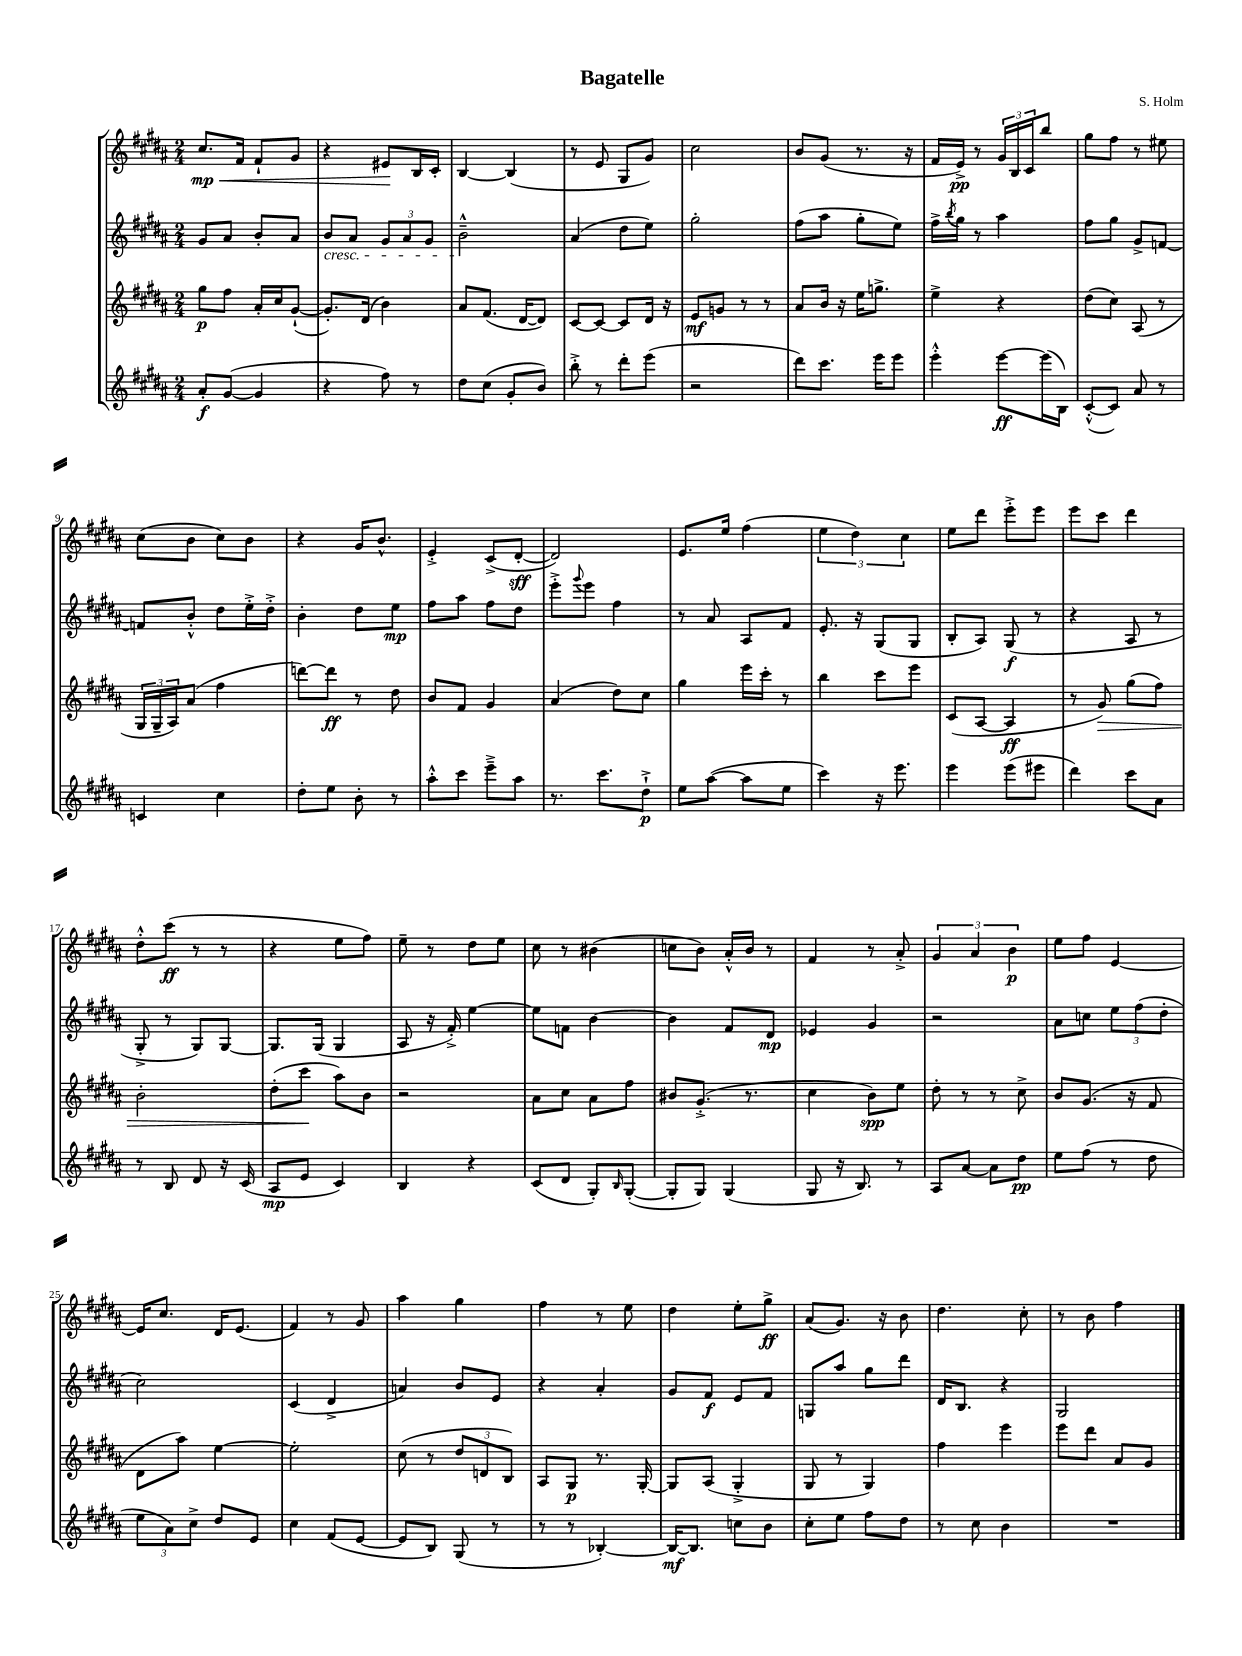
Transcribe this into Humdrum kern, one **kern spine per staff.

**kern	**dynam	**kern	**dynam	**kern	**dynam	**kern	**dynam
*part4	*part4	*part3	*part3	*part2	*part2	*part1	*part1
*staff4	*staff4	*staff3	*staff3	*staff2	*staff2	*staff1	*staff1
*clefG2	*	*clefG2	*	*clefG2	*	*clefG2	*
*k[f#c#g#d#a#]	*	*k[f#c#g#d#a#]	*	*k[f#c#g#d#a#]	*	*k[f#c#g#d#a#]	*
*M2/4	*	*M2/4	*	*M2/4	*	*M2/4	*
=1	=1	=1	=1	=1	=1	=1	=1
!	!	!	!	!	!	!	!LO:HP:b
8a#'/L	f	8gg#\L	p	8g#/L	.	8.cc#/L	< mp
([8g#/J	.	8ff#\J	.	8a#/J	.	.	.
.	.	.	.	.	.	16f#/Jk	.
4g#/]	.	16a#'/LL	.	8b'/L	.	8f#`/L	.
.	.	16cc#/J	.	.	.	.	.
.	.	([8g#`/J	.	8a#/J	.	8g#/J	.
=2	=2	=2	=2	=2	=2	=2	=2
!	!	!	!	!LO:TX:b:i:t=cresc.	!	!	!
4r	.	8.g#'/L])	.	8b/L	.	4r	.
.	.	.	.	8a#/J	.	.	.
.	.	(16d#/Jk	.	.	.	.	.
8ff#\)	.	4b\)	.	12g#/L	.	8e#X/L	.
.	.	.	.	12a#/	.	.	.
8r	.	.	.	.	.	16B/L	[
.	.	.	.	12g#/J	.	.	.
.	.	.	.	.	.	16c#'/JJ	.
=3	=3	=3	=3	=3	=3	=3	=3
8dd#\L	.	8a#/L	.	2b~^^\	.	[4B/	.
(8cc#\J	.	(8.f#/J	.	.	.	.	.
8g#'/L	.	.	.	.	.	(4B/]	.
.	.	[16d#/KL	.	.	.	.	.
8b/J)	.	8d#/J])	.	.	.	.	.
=4	=4	=4	=4	=4	=4	=4	=4
8bb'^\	.	[8c#/L	.	(4a#/	.	8r	.
8r	.	8c#/J_	.	.	.	8e/	.
8ddd#'\L	.	8c#/L]	.	8dd#\L	.	8G#/L	.
(8eee\J	.	16d#/Jk	.	8ee\J)	.	8g#/J)	.
.	.	16r	.	.	.	.	.
=5	=5	=5	=5	=5	=5	=5	=5
2r	.	8e/L	mf	2gg#'\	.	2cc#\	.
.	.	8gn/J	.	.	.	.	.
.	.	8r	.	.	.	.	.
.	.	8r	.	.	.	.	.
=6	=6	=6	=6	=6	=6	=6	=6
8ddd#\L)	.	8a#/L	.	(8ff#\L	.	8b/L	.
8.ccc#\J	.	16b/Jk	.	8aa#\J	.	(8g#/J	.
.	.	16r	.	.	.	.	.
.	.	16ee\KL	.	8gg#'\L	.	8.r	.
16eee\KL	.	8.ggn^\J	.	.	.	.	.
8eee\J	.	.	.	8ee\J)	.	.	.
.	.	.	.	.	.	16r	.
=7	=7	=7	=7	=7	=7	=7	=7
4eee'^^\	.	4ee^\	.	16ff#^\LL	.	16f#/LL	.
.	.	.	.	8qbb/	.	.	.
.	.	.	.	16gg#\JJ	.	16e^/JJ)	pp
.	.	.	.	8r	.	8r	.
[8eee\L	ff	4r	.	4aa#\	.	24g#/LL	.
.	.	.	.	.	.	24B/	.
.	.	.	.	.	.	24c#/J	.
(16eee\L]	.	.	.	.	.	8bb/J	.
16B\JJ)	.	.	.	.	.	.	.
=8	=8	=8	=8	=8	=8	=8	=8
([8c#'^^/L	.	(8dd#\L	.	8ff#\L	.	8gg#\L	.
8c#/J])	.	8cc#\J)	.	8gg#\J	.	8ff#\J	.
8a#/	.	(8A#/	.	8g#^/L	.	8r	.
8r	.	8r	.	[8fn/J	.	8ee#X\	.
!!LO:LB:g=z
=9	=9	=9	=9	=9	=9	=9	=9
4cn/	.	24G#/LL	.	8fn/L]	.	(8cc#\L	.
.	.	24G#~/	.	.	.	.	.
.	.	24A#/J)	.	.	.	.	.
.	.	(8a#/J	.	8b'^^/J	.	8b\J	.
4cc#\	.	4ff#\	.	8dd#\L	.	8cc#\L)	.
.	.	.	.	16ee'^\L	.	8b\J	.
.	.	.	.	16dd#'^\JJ	.	.	.
=10	=10	=10	=10	=10	=10	=10	=10
8dd#'\L	.	[8dddn\L)	.	4b'\	.	4r	.
8ee\J	.	8ddd\J]	ff	.	.	.	.
8b'\	.	8r	.	8dd#\L	.	16g#/KL	.
.	.	.	.	.	.	8.b^^/J	.
8r	.	8dd#\	.	8ee\J	mp	.	.
=11	=11	=11	=11	=11	=11	=11	=11
8aa#'^^\L	.	8b/L	.	8ff#\L	.	4e'^/	.
8ccc#\J	.	8f#/J	.	8aa#\J	.	.	.
8eee~^\L	.	4g#/	.	8ff#\L	.	(8c#^/L	.
8aa#\J	.	.	.	8dd#\J	.	[8d#'/J	sff
=12	=12	=12	=12	=12	=12	=12	=12
8.r	.	(4a#/	.	8eee'^\L	.	2d#/])	.
.	.	.	.	8qqggg#/	.	.	.
.	.	.	.	8eee\J	.	.	.
8.ccc#\L	.	.	.	.	.	.	.
.	.	8dd#\L)	.	4ff#\	.	.	.
8dd#`^\J	p	8cc#\J	.	.	.	.	.
=13	=13	=13	=13	=13	=13	=13	=13
8ee\L	.	4gg#\	.	8r	.	8.e/L	.
([8aa#\J	.	.	.	8a#/	.	.	.
.	.	.	.	.	.	16ee/Jk	.
8aa#\L]	.	16eee\LL	.	8A#/L	.	(4ff#\	.
.	.	16ccc#'\JJ	.	.	.	.	.
8ee\J	.	8r	.	8f#/J	.	.	.
=14	=14	=14	=14	=14	=14	=14	=14
4ccc#\)	.	4bb\	.	8.e'/	.	6ee\	.
.	.	.	.	.	.	6dd#\)	.
.	.	.	.	16r	.	.	.
16r	.	8ccc#\L	.	(8G#/L	.	.	.
8.eee\	.	.	.	.	.	.	.
.	.	.	.	.	.	6cc#\	.
.	.	8eee\J	.	8G#/J	.	.	.
=15	=15	=15	=15	=15	=15	=15	=15
4eee\	.	(8c#/L	.	8B'/L	.	8ee\L	.
.	.	[8A#/J	.	8A#/J)	.	8ddd#\J	.
(8eee\L	.	4A#/]	ff	(8G#/	f	8eee'^\L	.
8eee#X\J	.	.	.	8r	.	8eee\J	.
=16	=16	=16	=16	=16	=16	=16	=16
4ddd#\)	.	8r	.	4r	.	8eee\L	.
!	!	!	!LO:HP:b	!	!	!	!
.	.	8g#/)	>	.	.	8ccc#\J	.
8ccc#\L	.	(8gg#\L	.	8A#/	.	4ddd#\	.
8a#\J	.	8ff#\J)	.	8r	.	.	.
!!LO:LB:g=z
=17	=17	=17	=17	=17	=17	=17	=17
8r	.	2b'\	.	8G#'^/	.	8dd#'^^\L	.
8B/	.	.	.	8r	.	(8ccc#\J	ff
8d#/	.	.	.	8G#/L)	.	8r	.
16r	.	.	.	[8G#/J	.	8r	.
(16c#/	.	.	.	.	.	.	.
=18	=18	=18	=18	=18	=18	=18	=18
8A#/L	mp	(8dd#'\L	.	8.G#/L]	.	4r	.
8e/J	.	8ccc#\J	.	.	.	.	.
.	.	.	.	(16G#/Jk	.	.	.
4c#/)	.	8aa#\L)	]	4G#/	.	8ee\L	.
.	.	8b\J	.	.	.	8ff#\J)	.
=19	=19	=19	=19	=19	=19	=19	=19
4B/	.	2r	.	8A#/	.	8ee~\	.
.	.	.	.	16r	.	8r	.
.	.	.	.	16f#'^/)	.	.	.
4r	.	.	.	[4ee\	.	8dd#\L	.
.	.	.	.	.	.	8ee\J	.
=20	=20	=20	=20	=20	=20	=20	=20
(8c#/L	.	8a#\L	.	8ee\L]	.	8cc#\	.
8d#/J	.	8cc#\J	.	8fn\J	.	8r	.
8G#'/L)	.	8a#\L	.	[4b\	.	(4b#X\	.
16qqB/	.	.	.	.	.	.	.
([8G#'/J	.	8ff#\J	.	.	.	.	.
=21	=21	=21	=21	=21	=21	=21	=21
8G#'/L]	.	8b#X/L	.	4b\]	.	8ccn\L	.
8G#/J)	.	(8.g#'^/J	.	.	.	8b\J)	.
(4G#/	.	.	.	8f#/L	.	16a#'^^/LL	.
.	.	8.r	.	.	.	16b/JJ	.
.	.	.	.	8d#/J	mp	8r	.
=22	=22	=22	=22	=22	=22	=22	=22
8G#/	.	4cc#\	.	4e-X/	.	4f#/	.
16r	.	.	.	.	.	.	.
8.B/)	.	.	.	.	.	.	.
.	.	8b\L)	spp	4g#/	.	8r	.
8r	.	8ee\J	.	.	.	8a#'^/	.
=23	=23	=23	=23	=23	=23	=23	=23
8A#/L	.	8dd#'\	.	2r	.	6g#/	.
[8a#/J	.	8r	.	.	.	.	.
.	.	.	.	.	.	6a#/	.
8a#\L]	.	8r	.	.	.	.	.
.	.	.	.	.	.	6b\	p
8dd#\J	pp	8cc#^\	.	.	.	.	.
=24	=24	=24	=24	=24	=24	=24	=24
8ee\L	.	8b/L	.	8a#\L	.	8ee\L	.
(8ff#\J	.	(8.g#/J	.	8ccn\J	.	8ff#\J	.
8r	.	.	.	12ee\L	.	[4e/	.
.	.	16r	.	.	.	.	.
.	.	.	.	(12ff#\	.	.	.
8dd#\	.	8f#/	.	.	.	.	.
.	.	.	.	12dd#'\J	.	.	.
!!LO:LB:g=z
=25	=25	=25	=25	=25	=25	=25	=25
12ee\L	.	8d#\L	.	2cc#\)	.	16e/KL]	.
.	.	.	.	.	.	8.cc#/J	.
12a#\)	.	.	.	.	.	.	.
.	.	8aa#\J)	.	.	.	.	.
12cc#^\J	.	.	.	.	.	.	.
8dd#/L	.	[4ee\	.	.	.	16d#/KL	.
.	.	.	.	.	.	(8.e/J	.
8e/J	.	.	.	.	.	.	.
=26	=26	=26	=26	=26	=26	=26	=26
4cc#\	.	2ee'\]	.	(4c#/	.	4f#/)	.
(8f#/L	.	.	.	4d#^/	.	8r	.
[8e/J	.	.	.	.	.	8g#/	.
=27	=27	=27	=27	=27	=27	=27	=27
8e/L]	.	(8cc#\	.	4an/)	.	4aa#\	.
8B/J)	.	8r	.	.	.	.	.
(8G#/	.	12dd#/L	.	8b/L	.	4gg#\	.
.	.	12dn/	.	.	.	.	.
8r	.	.	.	8e/J	.	.	.
.	.	12B/J)	.	.	.	.	.
=28	=28	=28	=28	=28	=28	=28	=28
8r	.	8A#/L	.	4r	.	4ff#\	.
8r	.	8G#/J	p	.	.	.	.
[4B-X'/)	.	8.r	.	4a#'/	.	8r	.
.	.	.	.	.	.	8ee\	.
.	.	[16G#'/	.	.	.	.	.
=29	=29	=29	=29	=29	=29	=29	=29
16B-/KL_	mf	8G#/L]	.	8g#/L	.	4dd#\	.
8.B-/J]	.	.	.	.	.	.	.
.	.	(8A#/J	.	8f#/J	f	.	.
8ccn\L	.	4G#'^/	.	8e/L	.	8ee'\L	.
8b\J	.	.	.	8f#/J	.	8gg#^\J	ff
=30	=30	=30	=30	=30	=30	=30	=30
8cc#'\L	.	8G#/	.	8Gn/L	.	(8a#/L	.
8ee\J	.	8r	.	8aa#/J	.	8.g#/J)	.
8ff#\L	.	4G#/)	.	8gg#\L	.	.	.
.	.	.	.	.	.	16r	.
8dd#\J	.	.	.	8ddd#\J	.	8b\	.
=31	=31	=31	=31	=31	=31	=31	=31
8r	.	4ff#\	.	16d#/KL	.	4.dd#\	.
.	.	.	.	8.B/J	.	.	.
8cc#\	.	.	.	.	.	.	.
4b\	.	4eee\	.	4r	.	.	.
.	.	.	.	.	.	8cc#'\	.
=32	=32	=32	=32	=32	=32	=32	=32
2r	.	8eee\L	.	2G#/	.	8r	.
.	.	8ddd#\J	.	.	.	8b\	.
.	.	8a#/L	.	.	.	4ff#\	.
.	.	8g#/J	.	.	.	.	.
==	==	==	==	==	==	==	==
*-	*-	*-	*-	*-	*-	*-	*-
